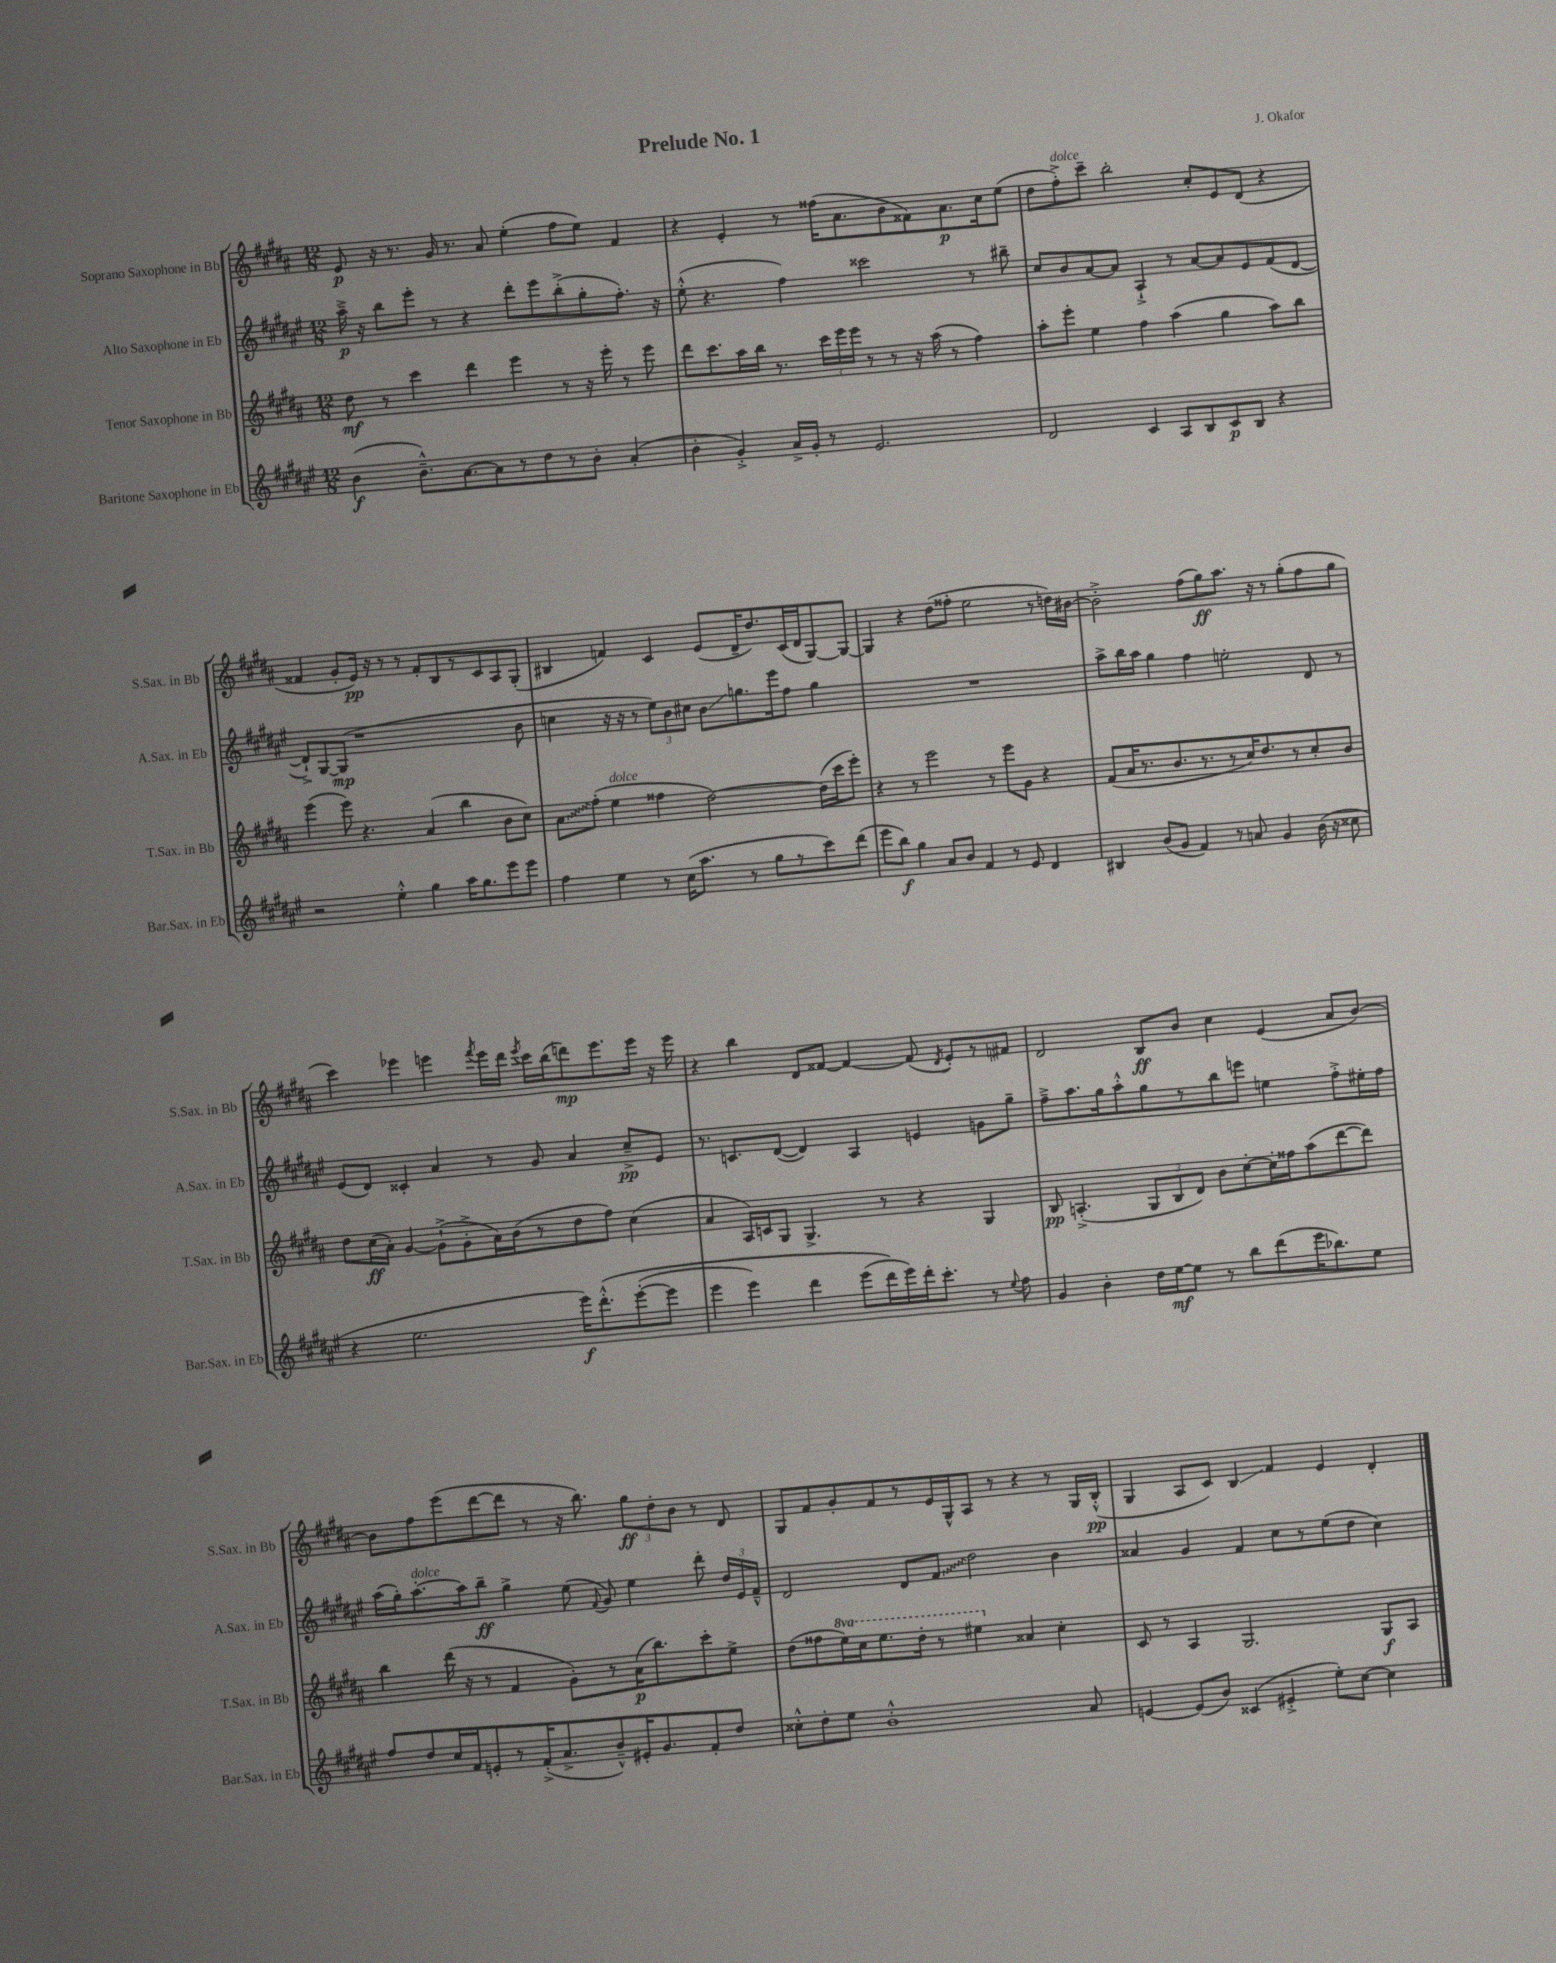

**kern	**kern	**kern	**kern
*staff4	*staff3	*staff2	*staff1
*clefG2	*clefG2	*clefG2	*clefG2
*k[f#c#g#d#a#e#]	*k[f#c#g#d#a#]	*k[f#c#g#d#a#e#]	*k[f#c#g#d#a#]
*M12/8	*M12/8	*M12/8	*M12/8
(4b	8dd#	16aa#~^	8e
.	.	16r	.
.	8r	8bb	16r
.	.	.	8.r
8.b~^^)	4ccc#	8eee#'	.
.	.	8r	16g#
[8.a#	.	.	8.r
.	4ddd#	4r	.
8a#]	.	.	8a#
8r	4eee	8ddd#'	(4ee'
8dd#	.	8eee#	.
8r	8r	(8bb'^	8ff#
8b'	16r	8gg#'	8ee)
.	16eee'	.	.
(4a#'	8r	8.ff#')	4f#
.	8eee	.	.
.	.	16r	.
=	=	=	=
4b'	8ddd#	(8ee#'^^	4r
.	8.ccc#	4.r	.
4g#'^)	.	.	4e'
.	16aa#	.	.
.	16bb	.	.
.	8.r	.	.
16a#^	.	4ff#)	8r
16g#'	.	.	.
8r	24ccc#	.	(16ff##
.	24eee	.	.
.	.	.	8.a#
.	24eee	.	.
2.e#	8r	2ccc##	.
.	8r	.	8b
.	16r	.	8f##)
.	(16aa#	.	.
.	8r	.	8.a#
.	4ff#)	8r	.
.	.	.	16cc#
.	.	8bb#~	(8ee
=	=	=	=
2d#	8aa#'	8cc#	8dd#
.	8eee'	8b	8ff#'^)
.	4ee	[8a#	8ccc#~
.	.	8a#]	2bb'
4c#	4ff#	4A#`^	.
8A#	(4aa#	8r	.
8B	.	[8a#	8cc#'
8c#	4gg#	8a#]	8e
8B	.	8e#	(8d#
4r	8aa#)	(8f#	4r
.	8bb	[8d#	.
=	=	=	=
2r	(4eee	8d#`^])	4f##
.	.	[8G#	.
.	8eee)	(8G#]	8g#'
.	4.r	1r	16e)
.	.	.	16r
4ee#'^^	.	.	8r
.	.	.	8r
4gg#	(4a#	.	8f##'
.	.	.	8B
16aa#	4bb	.	8r
8.gg#	.	.	.
.	.	.	8c#
8eee#	8b	.	8A#
8eee#	8cc#)	8b	(8G#'
=	=	=	=
4ff#	8a#	4cc	4B#
.	(8ff#'	.	.
4ee#	4ee	16r	4f)
.	.	16r	.
.	.	8r	.
8r	4ff##	12ee#)	4c#
.	.	12b	.
(16cc#	.	.	.
.	.	12cc#	.
8.aa#	.	.	.
.	[2dd#)	8b	(8e
8r	.	8.gg	16d#~
.	.	.	8.dd#)
8gg#	.	.	.
.	.	16eee#	.
8r	.	8ff#	(16c#
.	.	.	16d#
8ccc#)	(16dd#]	4gg	[8G#)
.	16ccc#	.	.
(8ddd#	8eee')	.	8G#_
=	=	=	=
8eee#	4r	1.r	4G#]
8bb)	.	.	.
4gg#	8r	.	4r
.	2eee	.	.
8a#	.	.	(8dd#
8b	.	.	8ff##'
4f#	.	.	2ee
.	8r	.	.
8r	8eee	.	.
8e#	8g#	.	.
4d#	4r	.	8r
.	.	.	16dd)
.	.	.	[16b#
=	=	=	=
4B#	(8f#	8aa#^	2b#'^]
.	16a#	16bb	.
.	8.r	16aa#	.
(8b	.	4gg#	.
8g#	8.b	.	.
4f#)	.	4ff#	(8ff#
.	8.r	.	.
.	.	.	8gg#)
8r	8r	2ee'	8.aa#
8a	16cc#)	.	.
.	8.dd#	.	16r
4g#	.	.	8r
.	8r	.	(8gg#'
(16b	8cc#'	8d#	8ff#
16r	.	.	.
8cc##	8b	8r	8gg#
=	=	=	=
4r	8dd#	(8e#	4ccc#)
.	(16cc#	8d#)	.
.	16a#')	.	.
2.ee#	[4g#	4c##'	4eee-
.	(8g#`^]	4a#	4eee
.	8g#'^	.	.
.	.	.	8qfff#
.	16a#)	8r	16eee
.	(16b	.	16ddd#
.	.	.	8qeee
.	8r	8g#	16ccc#
.	.	.	(16bb
16eee#)	8dd#	4a#	8ddd)
&(8.ddd#'^^	.	.	.
.	8ff#)	.	8.eee
([8eee#'	(4cc#	8cc#~^	.
.	.	.	16eee
8eee#]	.	8e#	16r
.	.	.	16eee
=	=	=	=
4eee#	4a#	8.r	4r
.	.	8.c	.
4eee#)	16A#)	.	4bb
.	16c	.	.
.	8G#	([8d#	.
4ddd#	4.G#^	4d#])	8d#
.	.	.	[8f##
(8eee#	.	4A#	4f##_
16ddd#&)	8r	.	.
16eee#)	.	.	.
16ddd#'	4r	4e	(8f##]
8.ccc#'	.	.	.
.	.	.	8qd#
.	.	.	8e')
8r	4G#	8g	8r
8qqee#	.	.	.
8ff#	.	8gg#~	8f#
=	=	=	=
4g#	8B	8ff#~^	2d#
.	(4.A'^	8.aa#	.
4b'	.	.	.
.	.	16gg#	.
.	.	8aa#'^^	.
16dd#	12G#	8gg#	8B
[16ee#	.	.	.
.	12B	.	.
8ee#]	.	8r	8b
.	12d#)	.	.
8r	8b	8bb	4cc#
8bb	[8cc#'	8eee	.
(8ddd#	16cc#']	4ee	(4e
.	16ff##	.	.
16eee#	(8aa#	.	.
8.bb-)	.	.	.
.	[8ddd#	8ff#'^	8a#
8ee#	8ddd#])	16ee#'	[8b)
.	.	16ff#	.
=	=	=	=
8ff#	4bb	(16aa#	8b]
.	.	16gg#')	.
8dd#	.	[8.aa#'	8ff#
16cc#	(16ddd#	.	(8eee
16f#	16r	16aa#]	.
8e'	8r	8bb~	[8ddd#
8r	4f#	4gg#^	8ddd#]
(16f#'^	.	.	8r
8.a#^	.	.	.
.	8g#')	(8ee#	16r
.	.	.	8.bb)
.	.	8qqf#	.
8b~^^)	8r	8g#)	.
16e#'	(16a#	4ee#	12gg#
8.g#	8.bb)	.	.
.	.	.	12dd#'
.	.	.	12b
8f#'	8ccc#'	8ddd#'	8r
8dd#	8ee^	24dd#	8d#
.	.	24e#	.
.	.	24f#~^^	.
=	=	=	=
8cc##'^^	(8dd#	2d#	8G#
8dd#'	8ff##	.	8f#
8ee#	16eee)	.	8g#'
.	16ccc#	.	.
1b'^^	8.eee	.	8f#
.	.	8d#	8r
.	16ddd#'	.	.
.	8r	8f#	16e
.	.	.	16G#^^
.	4eee#	2dd#	8A#
.	.	.	8r
.	4a##	.	4r
.	4cc#'	4b	8r
8a#	.	.	16G#
.	.	.	(16B'^^
=	=	=	=
[4e	8c#	4a##	4G#
.	8r	.	.
(8e]	4A#	4g#	8A#
8b)	.	.	8c#)
(4c##	2.G#	4f#	4B
4e#'^	.	8cc#	4f#
.	.	8r	.
8ee#')	.	(8ee#	4e
[8cc#	.	8dd#	.
4cc#]	8G#	4cc#)	4d#'
.	8A#	.	.
==	==	==	==
*-	*-	*-	*-
